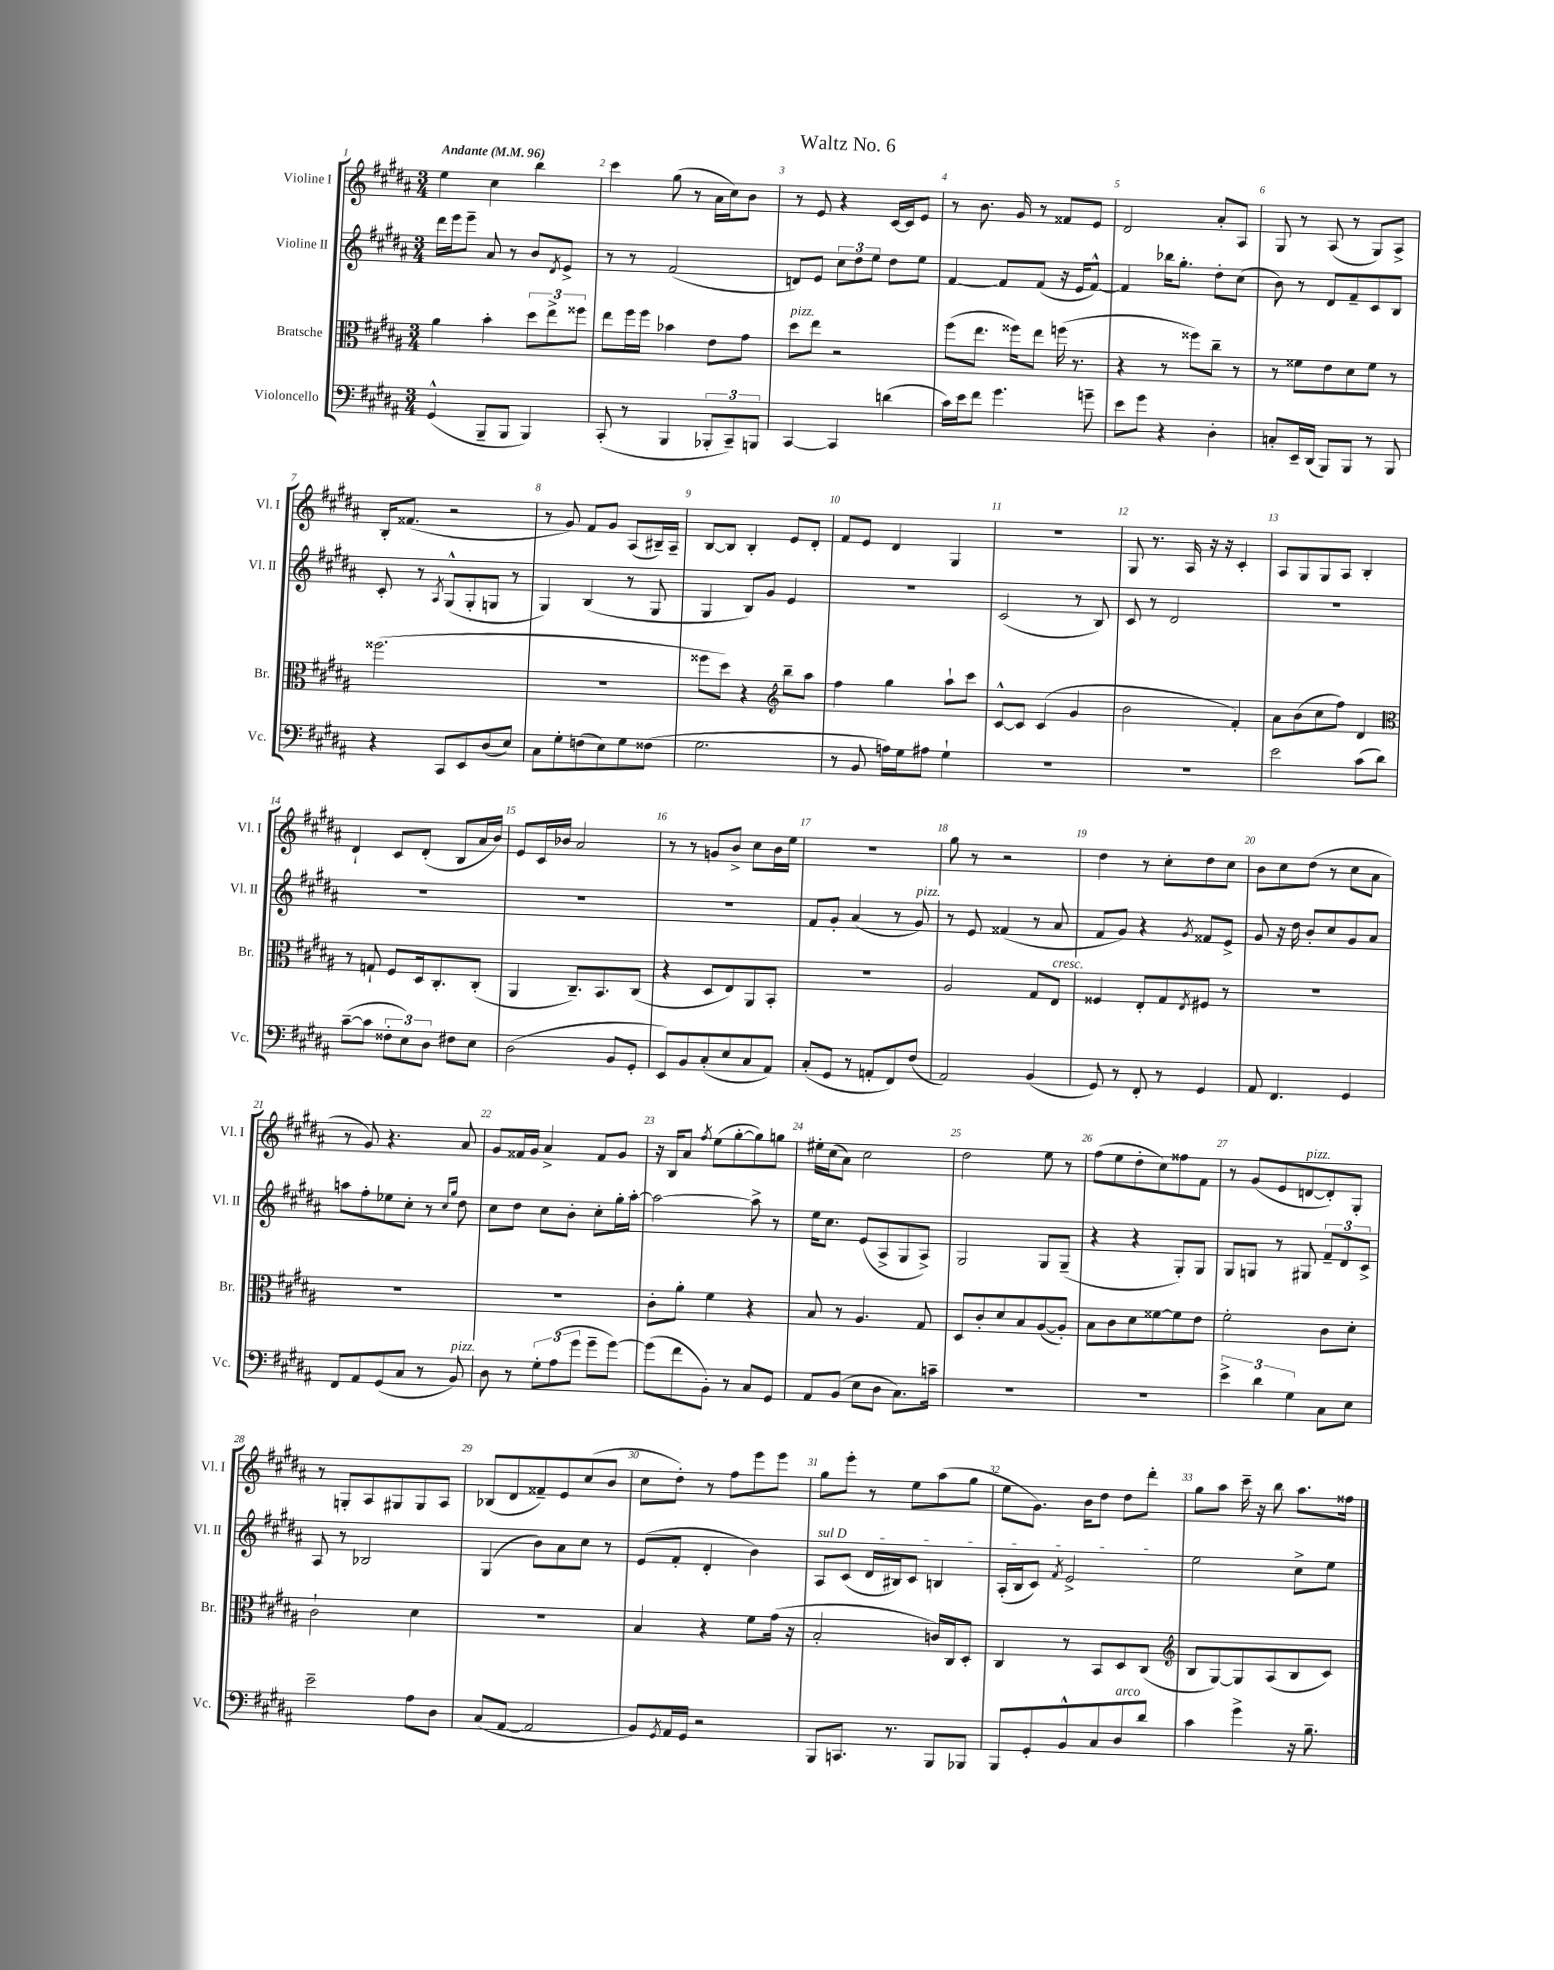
\header { title = "Waltz No. 6" }
<<
\new StaffGroup <<
\new Staff = "s0" \with { instrumentName = "Violine I" shortInstrumentName = "Vl. I" } {
    \clef treble \key b \major \numericTimeSignature \time 3/4 \tempo "Andante" 4 = 96
    e''4 cis''4 b''4 |
    cis'''4 gis''8( r8 ais'16 cis''16) b'8 |
    r8 e'8 r4 cis'16~ cis'16 e'8 |
    r8 b'8. gis'16 r8 fisis'8 e'8 |
    dis'2 ais'8-. ais8 |
    gis8 r8 ais8( r8 gis8) ais8-> |
    b16-. fisis'8.( r2 |
    r8 gis'8) fis'8 gis'8 ais8( bis16--) ais16-- |
    b8~ b8 b4-. e'8 dis'8-. |
    fis'8 e'8 dis'4 gis4 |
    R2. |
    gis8 r8. ais16 r16 r16 cis'4-. |
    ais8 gis8 gis8 ais8 b4-. |
    dis'4-! cis'8 dis'8-.( b8 ais'16 b'16) |
    e'8 cis'16 bes'16 ais'2 |
    r8 r8 g'8 b'8-> cis''8 b'16 e''16 |
    R2. |
    gis''8 r8 r2 |
    dis''4 r8 cis''8-. dis''8 cis''8 |
    b'8 cis''8 dis''8( r8 cis''8 ais'8 |
    r8 gis'8) r4. ais'8 |
    gis'8 fisis'16 gis'16 ais'4-> fisis'8 gis'8 |
    r16 b16 ais'8 \acciaccatura { fis''8 } e''8( gis''8~-. gis''8) g''8 |
    eis''16-. cis''16( ais'8) cis''2 |
    dis''2 e''8 r8 |
    fis''8( e''8 dis''8-. cis''8) fisis''8 fis'8 |
    r8 gis'8( e'8 d'8~^\markup { \italic "pizz." } d'8-.) gis8-. |
    r8 g8-. ais8 gis8 gis8 ais8 |
    bes8( dis'8 fisis'8--) e'8 cis''8( b'8 |
    cis''8 dis''8-.) r8 fis''8 e'''8 e'''8 |
    gis''8 e'''8-. r8 e''8 ais''8( gis''8 |
    e''8 gis'8.) b'16 dis''8 dis''8 dis'''8-. |
    gis''8 ais''8 cis'''16-- r16 b''8 ais''8. fisis''16 \bar "|." |
}
\new Staff = "s1" \with { instrumentName = "Violine II" shortInstrumentName = "Vl. II" } {
    \clef treble \key b \major \numericTimeSignature \time 3/4
    dis'''16 e'''16 e'''8-- ais'8 r8 b'8 \acciaccatura { dis'8 } e'8-> |
    r8 r8 fis'2( |
    d'8) e'8 \tuplet 3/2 { cis''8 dis''8 e''8 } dis''8 e''8 |
    fis'4~ fis'8 fis'8( r16 e'16 fis'8~-^) |
    fis'4 bes''16 gis''8.-. dis''8-. cis''8( |
    b'8) r8 dis'8 fis'8-- cis'8 b8 |
    cis'8-. r8 \acciaccatura { ais8 } gis8-^( gis8-. g8 r8 |
    gis4) b4( r8 gis8 |
    gis4 b8) gis'8 e'4 |
    R2. |
    cis'2( r8 b8) |
    cis'8 r8 dis'2 |
    R2. |
    R2. |
    R2. |
    R2. |
    fis'8 gis'8-. ais'4( r8 gis'8^\markup { \italic "pizz." }) |
    r8 e'8 fisis'4( r8 ais'8 |
    fis'8 gis'8) r4 \acciaccatura { gis'8 } fisis'8 e'8-> |
    gis'8 r16 dis''16 b'8-. cis''8 gis'8 ais'8 |
    a''8 fis''8-. ees''8 cis''8-. r8 \grace { cis''16 gis''16 } dis''8 |
    cis''8 dis''8 cis''8 b'8-. cis''8-. gis''16-. ais''16~-. |
    ais''2~ ais''8-> r8 |
    e''16 cis''8. e'8( ais8-> gis8 ais8->) |
    gis2 gis8 gis8--( |
    r4 r4 gis8-.) gis8 |
    gis8 g8 r8 gis8 \tuplet 3/2 { fis'8-- dis'8 cis'8-> } |
    ais8 r8 bes2 |
    gis4( b'8) ais'8 cis''8 r8 |
    e'8( fis'8-. dis'4-. b'4) |
    \once \override TextSpanner.bound-details.left.text = \markup { \italic "sul D" } ais8\startTextSpan cis'8( dis'16 bis16) cis'8 b4 |
    ais16-.( b16 cis'8) \acciaccatura { fis'8 } e'2->\stopTextSpan |
    e''2 cis''8-> e''8 \bar "|." |
}
\new Staff = "s2" \with { instrumentName = "Bratsche" shortInstrumentName = "Br." } {
    \clef alto \key b \major \numericTimeSignature \time 3/4
    ais'4 b'4-. \tuplet 3/2 { dis''8 e''8-> fisis''8 } |
    e''8 fis''16 fis''16 bes'4 e'8 gis'8 |
    dis''8^\markup { \italic "pizz." } e''8 r2 |
    fis''8( e''8. fisis''16) e''8 f''16( r8. |
    r4 r8 fisis''8) cis''8-- r8 |
    r8 fisis'8 e'8 dis'8 fisis'8 r8 |
    fisis''2.( |
    R2. |
    fisis''8 dis''8) r4 \clef treble b''8-- ais''8 |
    fis''4 gis''4 ais''8-! cis'''8 |
    cis'8~-^ cis'8 cis'4( gis'4 |
    b'2 fis'4-.) |
    ais'8 b'8( cis''8 fis''8) dis'4 |
    \clef alto r8 g8-! fis8 dis16 cis8.-. cis8-.( |
    ais,4 cis8.--) b,8. cis8( |
    r4 dis8 e8) ais,8 b,8-. |
    R2. |
    ais2 gis8 e8^\markup { \italic "cresc." } |
    fisis4 e8-. gis8 \acciaccatura { e8 } fis8 r8 |
    R2. |
    R2. |
    R2. |
    cis'8-. ais'8-. fis'4 r4 |
    b8 r8 ais4. gis8 |
    dis8 cis'8-. dis'8 b8 ais8~( ais8-.) |
    b8 cis'8 dis'8 fisis'8~ fisis'8 e'8 |
    fis'2-. cis'8 dis'8-. |
    cis'2-! dis'4 |
    R2. |
    b4 r4 fis'8 gis'16( r16 |
    b2-. c'16) cis16 dis8-. |
    cis4 r8 b,8 dis8 cis8( |
    \clef treble b8 gis8~) gis8 ais8( b8 cis'8) \bar "|." |
}
\new Staff = "s3" \with { instrumentName = "Violoncello" shortInstrumentName = "Vc." } {
    \clef bass \key b \major \numericTimeSignature \time 3/4
    gis,4-^( b,,8-- b,,8 b,,4) |
    cis,8-.( r8 b,,4 \tuplet 3/2 { bes,,8-. cis,8--) b,,8 } |
    cis,4~ cis,4 d'4( |
    cis'16) e'16 fis'8 gis'4. g'8-- |
    e'8 gis'8 r4 dis4-. |
    c8-. e,16-- dis,16( b,,8) b,,8 r8 b,,8 |
    r4 cis,8 e,8 dis8( e8) |
    cis8 gis8-. f8( e8) gis8 fisis8( |
    gis2. |
    r8 b,8 a16) gis16 ais8 gis4-! |
    R2. |
    R2. |
    e'2 cis'8( dis'8) |
    cis'8~--( cis'8 \tuplet 3/2 { fisis8-. e8) dis8 } fis8 e8 |
    dis2( b,8 gis,8-. |
    e,8) b,8 cis8-.( e8 cis8 ais,8) |
    cis8-.( gis,8 r8 a,8-. fis,8) fis8( |
    ais,2) b,4( |
    gis,8) r8 fis,8-. r8 gis,4 |
    ais,8 fis,4. gis,4 |
    fis,8 ais,8 gis,8( cis8 r8 b,8^\markup { \italic "pizz." }) |
    dis8 r8 \tuplet 3/2 { gis8-. ais8( gis'8 } gis'8-- gis'8~) |
    gis'8( fis'8 b,8-.) r8 cis8 gis,8 |
    ais,8 b,8( e8 dis8 cis8.) c'16-- |
    R2. |
    R2. |
    \tuplet 3/2 { e'4-> dis'4 gis4 } cis8 e8 |
    e'2-- ais8 dis8 |
    cis8( ais,8~ ais,2 |
    b,8) \acciaccatura { gis,8 } ais,16 gis,16 r2 |
    b,,8 c,8. r8. b,,8 bes,,8 |
    b,,8 gis,8-. b,8-^ cis8 dis8^\markup { \italic "arco" } dis'8 |
    cis'4 gis'4-> r16 b8.-- \bar "|." |
}
>>
>>
\layout { \context { \Score \override BarNumber.break-visibility = ##(#f #t #t) barNumberVisibility = #all-bar-numbers-visible } }
